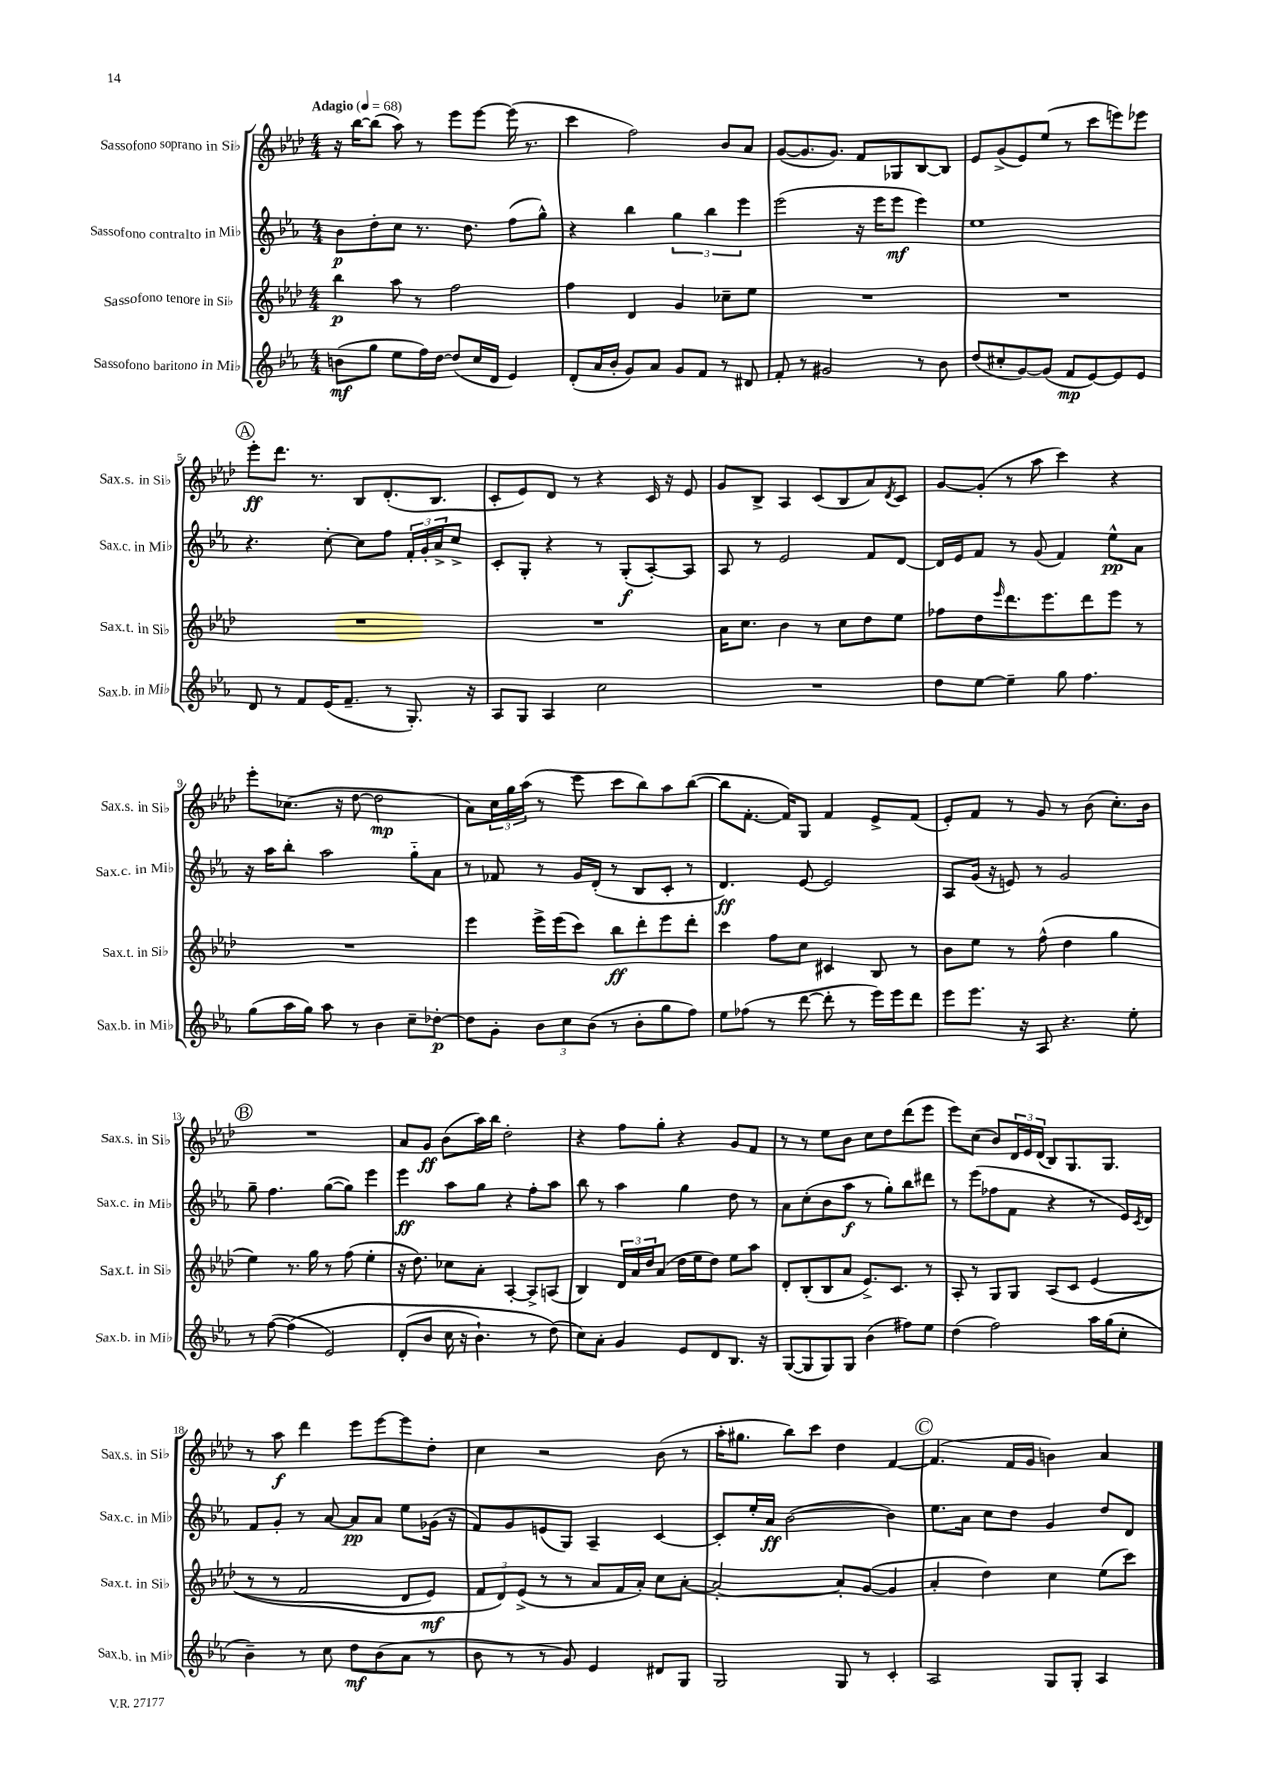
<<
\new StaffGroup <<
\new Staff = "s0" \with { instrumentName = "Sassofono soprano in Sib" shortInstrumentName = "Sax.s. in Sib" } {
    \clef treble \key aes \major \numericTimeSignature \time 4/4 \tempo "Adagio" 4 = 68
    r16 bes''16~ bes''8( aes''8) r8 ees'''8 ees'''8~ ees'''16( r8. |
    c'''4 f''2) bes'8 aes'8 |
    g'8~( g'8. g'8.) f'8 ges8 bes8~ bes8 |
    ees'8 g'8->( ees'8) ees''8( r8 c'''8 e'''8) ees'''8 |
    \mark \markup { \circle "A" } ees'''8-.\ff des'''8. r8. bes8 des'8.-.( bes8. |
    c'8-. ees'8) des'8 r8 r4 c'16 r16 ees'8 |
    g'8 bes8-> aes4 c'8( bes8 aes'8) \acciaccatura { des'8 } c'8 |
    g'8~ g'8-.( r8 aes''8 c'''4) r4 |
    ees'''8-. ces''8.( r16 des''8~ des''2\mp |
    aes'8) \tuplet 3/2 { c''16 g''16 aes''16( } r8 ees'''8 c'''8 bes''8) aes''8 bes''8~( |
    bes''8 f'8.~-. f'16) g8 f'4 ees'8-> f'8( |
    ees'8-.) f'8 r8 g'8 r8 bes'8( c''8.-.) bes'16 |
    \mark \markup { \circle "B" } R1 |
    aes'8 g'8\ff bes'8( aes''16) bes''16 des''2-. |
    r4 f''8 g''8-. r4 g'8 f'8 |
    r8 r8 ees''8 bes'8 c''8 des''8 des'''8( ees'''8 |
    ees'''8) c''8( bes'8) \tuplet 3/2 { des'16 ees'16 des'16( } bes8) g8. g8. |
    r8 aes''8\f des'''4 ees'''8 ees'''8~ ees'''8 des''8-. |
    c''4 r2 bes'8( r8 |
    aes''16-. gis''8. bes''8) c'''8 des''4 f'4~ |
    \mark \markup { \circle "C" } f'4.( f'16 g'16 b'4) aes'4 \bar "|." |
}
\new Staff = "s1" \with { instrumentName = "Sassofono contralto in Mib" shortInstrumentName = "Sax.c. in Mib" } {
    \clef treble \key ees \major \numericTimeSignature \time 4/4
    bes'8\p d''8-. c''8 r8. d''8. f''8( g''8-^) |
    r4 bes''4 \tuplet 3/2 { g''4 bes''4 ees'''4 } |
    ees'''2( r16 ees'''16 ees'''8\mf ees'''4) |
    ees''1 |
    \mark \markup { \circle "A" } r4. c''8~-. c''8 f''8 \tuplet 3/2 { f'16-. g'16-. aes'16-> } c''8-> |
    c'8-. g8-. r4 r8 g8-.\f( aes8~-.) aes8 |
    aes8 r8 ees'2 f'8 d'8~ |
    d'16 ees'16 f'8 r8 g'8( f'4) ees''8-^\pp aes'8 |
    r16 aes''16 bes''8-. aes''2 g''8-_ aes'8 |
    r8 fes'8 r8 g'16 d'16-.( r8 bes8 c'8-. r8 |
    d'4.\ff) ees'8~ ees'2 |
    aes8 g'16( r16 e'8) r8 g'2 |
    \mark \markup { \circle "B" } g''8-- f''4. g''8~( g''8) ees'''4 |
    ees'''4\ff aes''8 g''8 r4 f''8-. aes''8 |
    bes''8 r8 aes''4 g''4 d''8 r8 |
    aes'8 c''8-.( bes'8 aes''8\f r8 g''8-.) bes''8 dis'''8 |
    r8 ees'''8( fes''8 f'8 r4 r8 ees'16) \acciaccatura { c'8 } d'16 |
    f'8 g'8-. r8 aes'8~ aes'8\pp aes'8 ees''8 ges'16( r16 |
    f'8) g'8 e'8( g8) aes4-- c'4~ |
    c'8-. ees''16-. aes'16\ff bes'2~( bes'4) |
    \mark \markup { \circle "C" } ees''8. aes'16 c''8 d''8 g'4 d''8 d'8 \bar "|." |
}
\new Staff = "s2" \with { instrumentName = "Sassofono tenore in Sib" shortInstrumentName = "Sax.t. in Sib" } {
    \clef treble \key aes \major \numericTimeSignature \time 4/4
    bes''4\p aes''8 r8 f''2 |
    f''4 des'4 g'4 ces''8-- ees''8 |
    R1 |
    R1 |
    \mark \markup { \circle "A" } R1 |
    R1 |
    aes'16 c''8. bes'4 r8 c''8 des''8 ees''8 |
    fes''8 des''8 \grace { ees'''16 } des'''8. ees'''8. des'''8 ees'''8 r8 |
    R1 |
    ees'''4 ees'''16-> ees'''16( c'''8) bes''8\ff des'''8-. ees'''8 des'''8-. |
    c'''4 f''8 c''8 cis'4 bes8 r8 |
    bes'8 ees''8 r8 f''8-^( des''4 g''4 |
    \mark \markup { \circle "B" } ees''4) r8. g''16 r8 f''8( ees''4-. |
    r16 des''8.) ces''8 aes'8-. aes4~-. aes8-> a8( |
    bes4) \tuplet 3/2 { des'16 aes'16 des''16 } aes'8( des''16 ees''16 des''8) ees''8 aes''8 |
    des'8-. bes8-.( bes8 aes'8 ees'8.->) c'8. r8 |
    aes8-. r8 g8 g8 aes8\( c'8 ees'4( |
    r8 r8 f'2 des'8 ees'8\mf) |
    \tuplet 3/2 { f'8 des'8\) ees'8->( } r8 r8 aes'8 f'16 aes'16-.) c''8 aes'8~-. |
    aes'2~-. aes'8-. g'8~( g'4 |
    \mark \markup { \circle "C" } aes'4-. des''4) c''4 ees''8( c'''8) \bar "|." |
}
\new Staff = "s3" \with { instrumentName = "Sassofono baritono in Mib" shortInstrumentName = "Sax.b. in Mib" } {
    \clef treble \key ees \major \numericTimeSignature \time 4/4
    b'8\mf( g''8 ees''8 f''16) d''16~ d''8( c''16 d'16 ees'4) |
    d'8-.( aes'16 bes'16-. g'8) aes'8 g'8 f'8 r8 dis'8 |
    f'8-. r8 gis'2 r8 bes'8 |
    d''8( cis''8-. g'8~) g'8( f'8\mp ees'8~) ees'8 ees'8 |
    \mark \markup { \circle "A" } d'8 r8 f'8 ees'16( f'8.-- r8 g8.-.) r16 |
    aes8 g8 aes4 c''2 |
    R1 |
    d''8 ees''8~ ees''4-- g''8 f''4. |
    g''8( aes''16 g''16) aes''8 r8 bes'4 c''8-- des''8~-.\p |
    des''8 g'8-. \tuplet 3/2 { bes'8 c''8 bes'8( } r8 bes'8-. g''8 f''8) |
    ees''8 fes''8( r8 d'''8~ d'''8-. r8 ees'''16) ees'''16 d'''8 |
    ees'''8 ees'''8. r16 aes8 r4. ees''8-. |
    \mark \markup { \circle "B" } r8 f''8~( f''4\( ees'2) |
    d'8-.( bes'8 c''16 r16 bes'4.-!) r8 d''8(\) |
    c''8) aes'8-. g'4 ees'8 d'8 bes8. r16 |
    g8~( g8 g8) g8 bes'4( fis''8) ees''8 |
    d''4( f''2) aes''16 g''16( c''8-. |
    bes'4--) r8 c''8 d''8\mf bes'8( aes'8 r8 |
    bes'8 r8 r8 g'8) ees'4 dis'8 g8 |
    g2 g8 r8 c'4-. |
    \mark \markup { \circle "C" } aes2 g8 g8-. aes4 \bar "|." |
}
>>
>>
